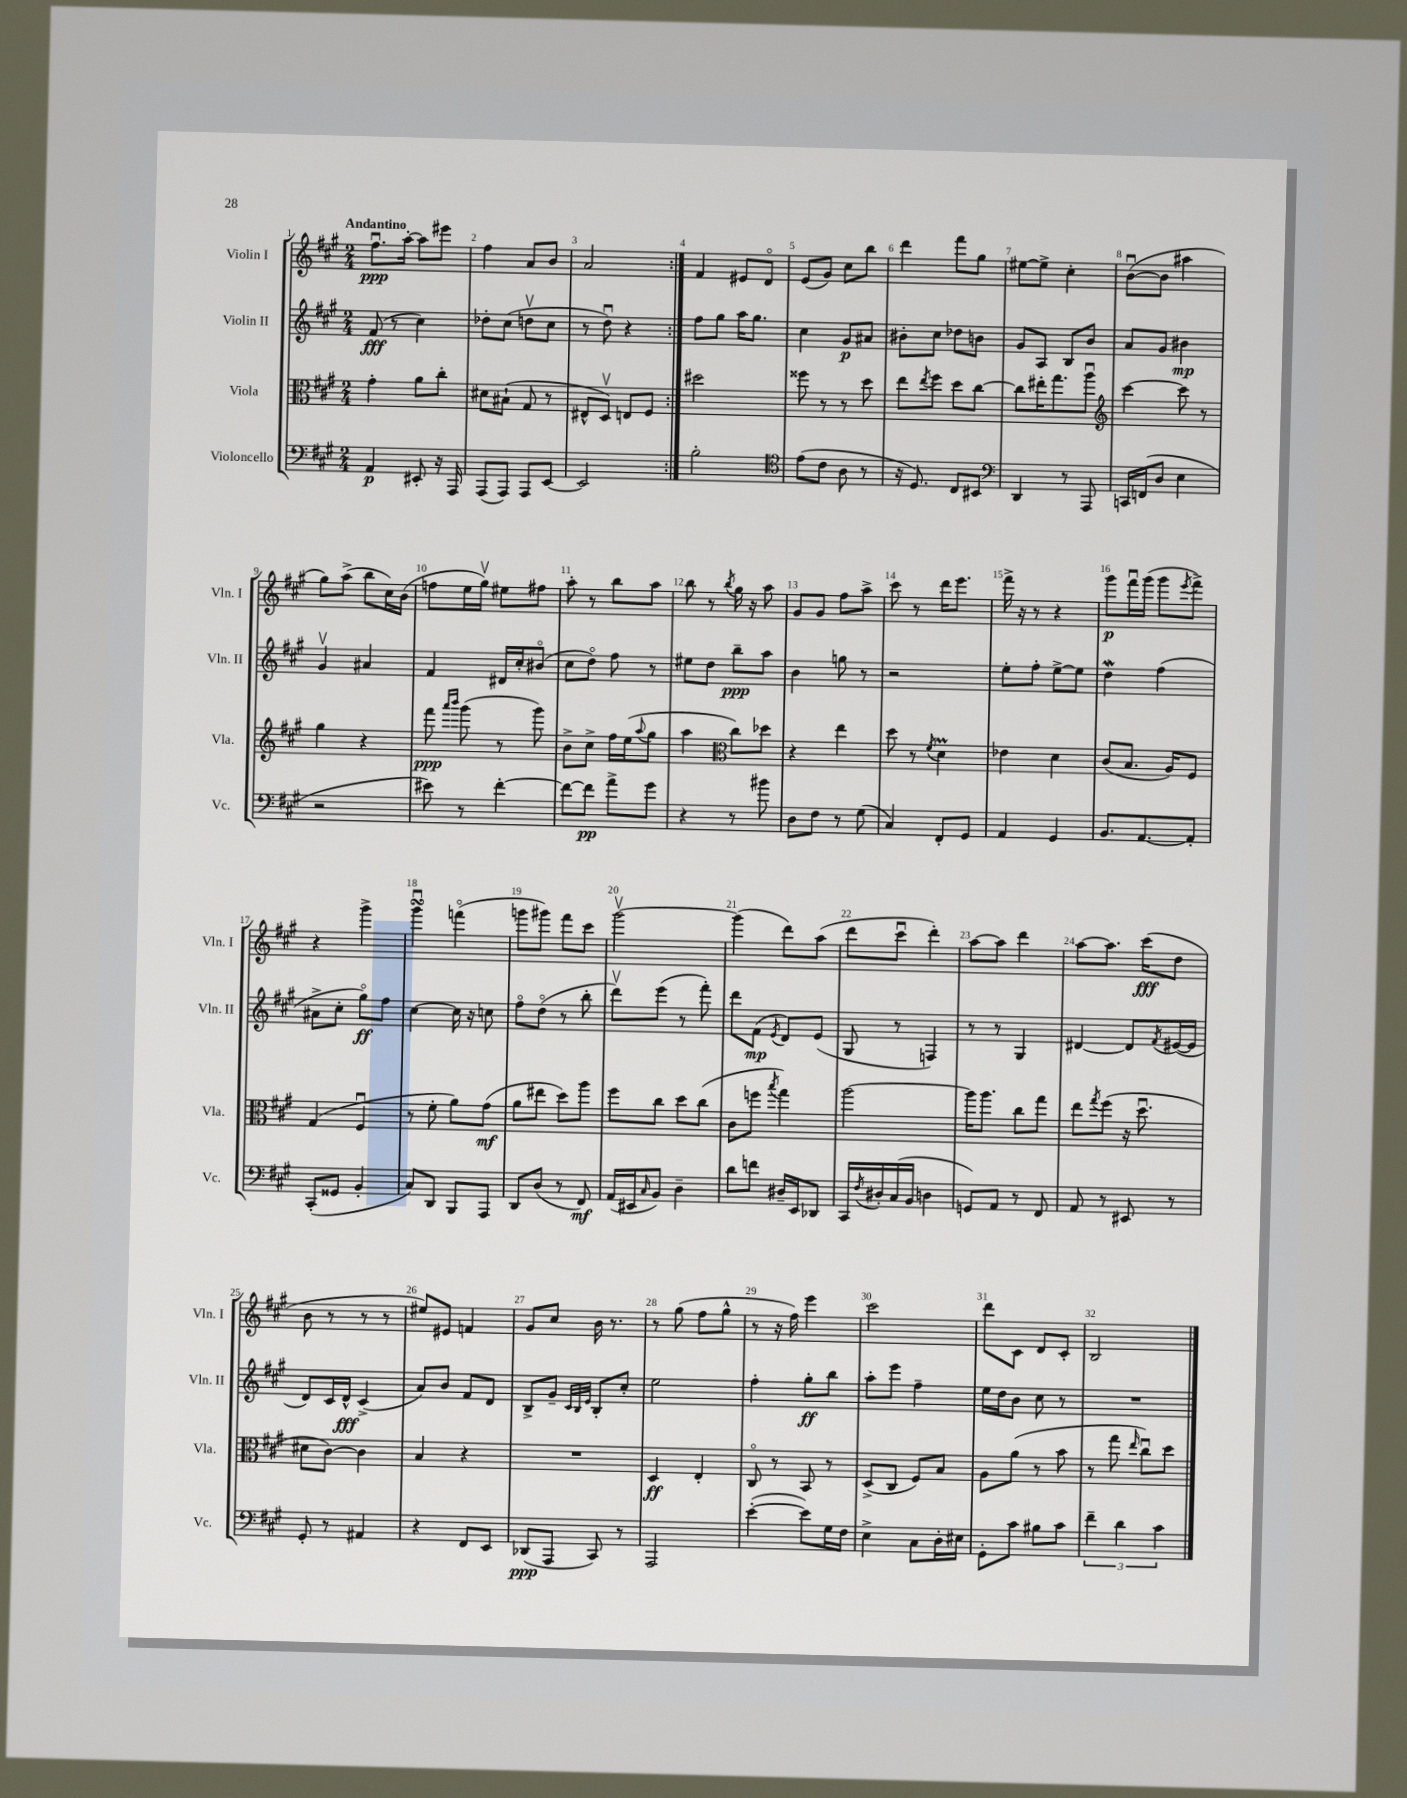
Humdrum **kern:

**kern	**kern	**kern	**kern
*staff4	*staff3	*staff2	*staff1
*clefF4	*clefC3	*clefG2	*clefG2
*k[f#c#g#]	*k[f#c#g#]	*k[f#c#g#]	*k[f#c#g#]
*M2/4	*M2/4	*M2/4	*M2/4
4AA	4g#'	(8f#	8.ff#u
.	.	8r	.
.	.	.	[16aa'
8EE#'	8a	4cc#)	8aa]
16r	8cc#'	.	8eee#
16AAA	.	.	.
=	=	=	=
(8AAA	8d#	8dd-'	4ff#
8AAA)	(8B#`	(8cc#	.
8AAA	8G#	8ddv	8a
[8EE	8r	8cc#	8b
=	=	=	=
2EE]	8E#^^	8r	2a
.	8Dv)	8ddu)	.
.	8E	4r	.
.	8F#	.	.
=:|!	=:|!	=:|!	=:|!
2B'	2dd#	8ff#	4f#
.	.	8gg#	.
.	.	16aa	8e#
.	.	8.gg#	.
.	.	.	8do
=	=	=	=
*clefC4	*	*	*
(8e	8ff##	4cc#	(8e
8c#	8r	.	8g#)
8A	8r	8g#	8cc#
8r	8dd	8a#	8bb
=	=	=	=
16r	8ee	8b#'	4ddd
8.D)	.	.	.
.	8qee	.	.
.	8ff#	8cc#	.
8C#	8dd	8dd-	8fff#
8BB#	[8cc#	8b	8gg#
=	=	=	=
*clefF4	*	*	*
4DD	8cc#]	8g#	[8ee#
.	16ee#'	8A	8ee#^]
.	8.gg#	.	.
8r	.	8B	4cc#'
8AAA	8aau	8b	.
=	=	=	=
*	*clefG2	*	*
16CC	[4ccc#	8a	([8bu
(16FF	.	.	.
8D	.	8g#	8b]
4E	8ccc#]	4b#	4aa#
.	8r	.	.
=	=	=	=
2r	4gg#	4g#v	8gg#)
.	.	.	(8aa^
.	4r	4a#	8bb
.	.	.	16cc#)
.	.	.	(16b
=	=	=	=
8e#)	8fff#	4f#	8ff
.	16qqaaa	.	.
.	16qqbbb	.	.
8r	(8ggg#	.	16ee
.	.	.	16gg#v)
[4f#'	8r	16d#	8ee#
.	.	16cc#'	.
.	8ggg#)	(8b#o	8ff#
=	=	=	=
8f#_	8b^	8cc#	8aa'
8f#]	8cc#^	8ddo)	8r
8a^	16ff#	8ff#	8bb
.	(16ee	.	.
.	8qqaa	.	.
8g#	8gg#	8r	8aa
=	=	=	=
4r	4aa	8ee#	8bb
.	.	8dd	8r
*	*clefC3	*	*
.	.	.	8qbb
8r	8cc#)	8bb~	16gg#
.	.	.	16r
8b#	8dd-	8aa	8aa
=	=	=	=
8D	4r	4b	8g#
8F#	.	.	8g#
8r	4ee	8gg	8ff#
(8G#	.	8r	8aa^
=	=	=	=
4C#)	8dd	2r	8ccc#
.	8r	.	8r
.	8qf#	.	.
8FF#'	4d	.	16ddd
.	.	.	8.eee
8GG#	.	.	.
=	=	=	=
4AA	4e-	8ee'	16fff#^
.	.	.	16r
.	.	8ff#'	8r
4GG#	4d	[8ee^	4r
.	.	8ee]	.
=	=	=	=
8.BB	(8c#	4dd	8ggg#
.	8.B	.	16fff#u
[8.AA	.	.	(16ggg#
.	.	(4ff#	8ggg#
.	16A)	.	.
.	.	.	8qeee
8AA']	8F#	.	8fff#^)
=	=	=	=
(8CC#'	(4G#	8a#^	4r
8GG##	.	8cc#'	.
4BB'	4F#u	8gg#o)	4ggg#^
.	.	8ff#	.
=	=	=	=
8C#)	8r	[4cc#	4ggg#u
8DD	8f#'	.	.
8BBB	8a)	16cc#]	(4fffo
.	.	16r	.
8AAA	(8g#	8cc	.
=	=	=	=
8DD	8a	8ff#o	8ggg
(8D	8ee#	(8ddo	8ggg#)
8r	8dd)	8r	8fff#
8FF#)	8aa	8bb'	8ccc#
=	=	=	=
(16AA	8ff#	8dddv)	[2ggg#v
16EE#	.	.	.
16qqC#	.	.	.
8BB)	8cc#	(8eee	.
4D~	8dd	8r	.
.	(8cc#	8fff#')	.
=	=	=	=
8d	8c#	8ddd	(4ggg#]
8f	8ff	(8f#	.
.	8qbb	8qe	.
16D#~	4gg#)	8d)	8ddd)
16EE	.	.	.
8DD-	.	(8e	(8aa
=	=	=	=
16CC#	[2aa	8G#	8ddd
8qF#	.	.	.
16D#'	.	.	.
(16C#	.	8r	8ccc#u
16BB	.	.	.
4D	.	4F)	4ddd')
=	=	=	=
8GG)	16aa]	8r	[8aa
.	8.aa	.	.
8AA	.	8r	8aa]
8r	8cc#	4G#	4ddd
8FF#	8gg#	.	.
=	=	=	=
8AA	8ee	[4d#	[8aa
.	8qgg#	.	.
8r	(8ff#	.	8.aa]
8EE#	16r	8d#]	.
.	8.ddu	.	(16ccc#
.	.	8qf#	.
8r	.	([16e#	8dd
.	.	16e#]	.
=	=	=	=
8GG#'	8d#	8d)	8b
8r	[8c#)	16c#	8r
.	.	16d^^	.
4AA#	4c#]	(4c#^	8r
.	.	.	8r
=	=	=	=
4r	4B	8a)	8ee#)
.	.	8b	8e#
8FF#	4r	8f#	4f
8EE	.	8d	.
=	=	=	=
(8DD-	2r	8B^	8g#
8AAA	.	8g#~	8cc#
.	.	32qqc#	.
.	.	32qqB	.
.	.	32qqe	.
8CC#)	.	8B'	16b
.	.	.	8.r
8r	.	8cc#'	.
=	=	=	=
2AAA	4D	2ee	8r
.	.	.	(8gg#
.	4E'	.	8ff#
.	.	.	8gg#^^
=	=	=	=
([4e'	8C#o	4ff#'	8r
.	8r	.	16r
.	.	.	16ff#)
8e])	8BB	8gg#'	4eee
16G#	8r	8bb	.
16F#	.	.	.
=	=	=	=
4E^	(8D^	8aa'	2ccc#
.	8C#	8eee	.
8C#	8F#)	4ff#~	.
16D'	8B	.	.
16E#	.	.	.
=	=	=	=
8GG#'	8A	16ee	8ddd
.	.	16dd	.
8c#	(8a	8b	8c#
8B#	8r	8cc#	8d
8c#	8b	8r	8c#'
=	=	=	=
6f#~	8r	2r	2B
.	8gg#	.	.
6d	.	.	.
.	16qqee	.	.
.	8cc#u)	.	.
6c#	.	.	.
.	8dd	.	.
==	==	==	==
*-	*-	*-	*-
